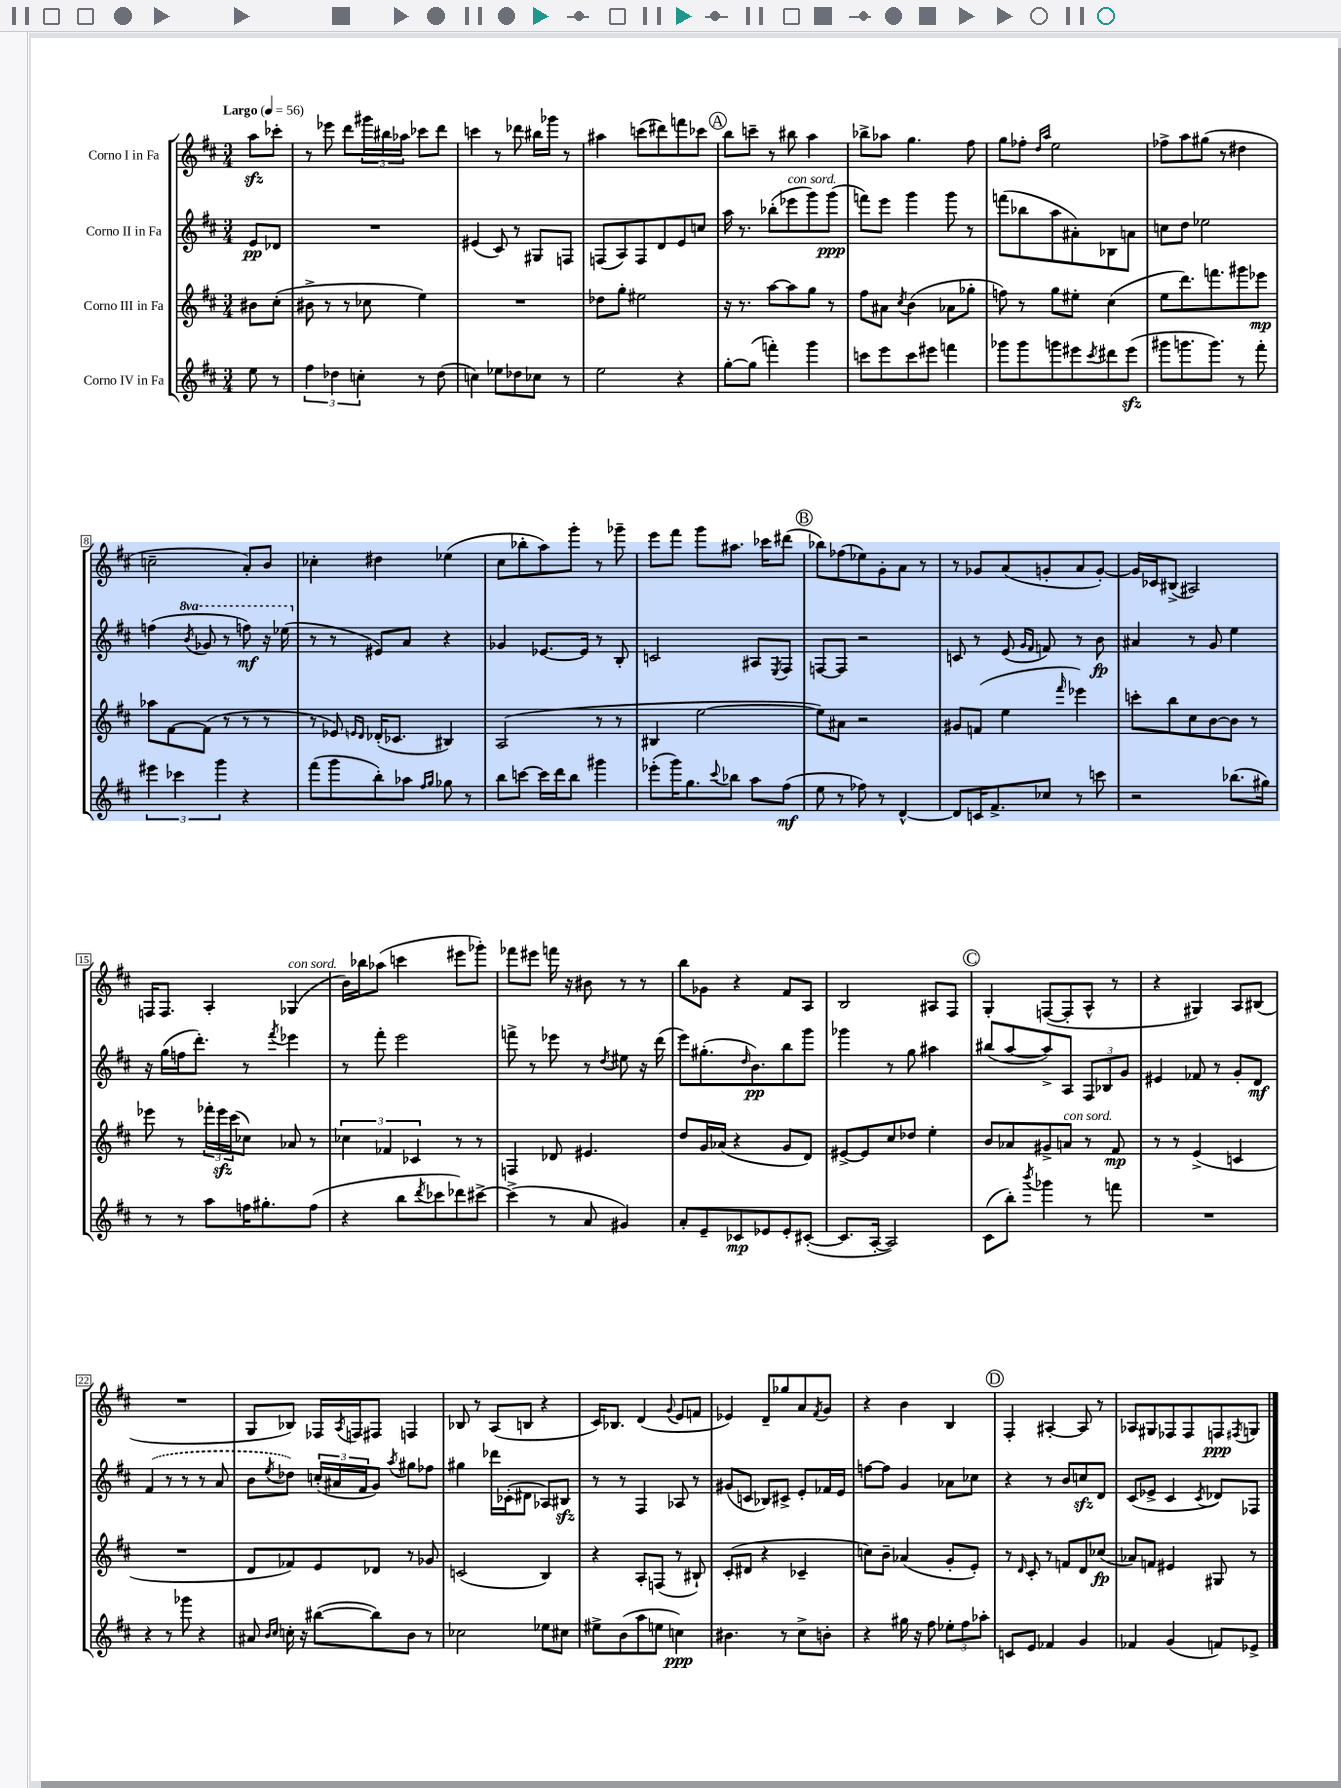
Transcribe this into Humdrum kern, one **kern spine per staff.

**kern	**kern	**kern	**kern
*staff4	*staff3	*staff2	*staff1
*clefG2	*clefG2	*clefG2	*clefG2
*k[f#c#]	*k[f#c#]	*k[f#c#]	*k[f#c#]
*M3/4	*M3/4	*M3/4	*M3/4
*MM56	*MM56	*MM56	*MM56
8ee	8b#	8e	8aa
8r	(8cc#'	8d-	8ccc-'
=	=	=	=
6ff#	8b#^	2.r	8r
.	8r	.	8eee-
6dd-	.	.	.
.	8r	.	8ddd
6cc'	.	.	.
.	8cc-	.	24ggg#
.	.	.	24bb#
.	.	.	24aa-
8r	4ee)	.	8ccc-
(8dd-	.	.	8ddd
=	=	=	=
4cc)	2.r	(4e#	4ccc
8ee-	.	8c#)	8r
8dd-	.	8r	8ddd-
8cc-	.	8G#	16bb#
.	.	.	16ggg-
8r	.	8F	8r
=	=	=	=
2ee	8dd-	(8F	4aa#
.	8gg'	8A)	.
.	2ee#	8F	(8ccc
.	.	8d	8ddd#)
4r	.	8e	8fff
.	.	8cc	8ccc-
=	=	=	=
[8gg'	16r	16aa	8bb
.	8.r	8.r	.
(8gg]	.	.	8ccc~
4fff')	[8aa	(8bb-'	8r
.	8aa]	8eee-	8bb#
4ggg	8gg	8ggg)	4aa
.	8r	(8ggg	.
=	=	=	=
8ccc	8ff#	8fff)	8bb-^
8eee	8a#	8eee	8aa-
.	8qcc#	.	.
8ccc	(4b	4ggg	4.gg
8eee#	.	.	.
4fff	8a-	8ggg	.
.	8gg-'	8r	8ff#
=	=	=	=
8ggg-	8ff)	(8fff	8gg
8ggg-	8r	8bb-	8ff-'
.	.	.	16qqdd
.	.	.	16qqaa
8ggg	8gg	8aa	2ee
8eee#	8ee#'	8a#')	.
8qccc#	.	.	.
8ddd#	(4cc#	8B-	.
(8eee#	.	8a	.
=	=	=	=
8ggg#	8ee	8cc	8ff-^
8.ggg	8.ddd)	8dd	8aa
.	.	2ee-	(8gg#
8.ggg)	8.fff	.	.
.	.	.	8r
8r	8ggg#	.	4dd#
8fff#'	8eee-	.	.
=	=	=	=
6eee#	8aa-	(4ff	2cc~
.	[8f#	.	.
6ccc-	.	.	.
.	.	8qbb	.
.	(8f#]	8gg-	.
6ggg	.	.	.
.	8r	8r	.
4r	8r	8fff)	8a')
.	8r	16r	8b
.	.	(16eee-	.
=	=	=	=
(8fff#	8r	8r	4cc-'
8ggg	8e-)	8r	.
.	16qqe	.	.
.	16qqd	.	.
8bb')	(16d-'	8e#)	4dd#
.	8.c-	.	.
8aa-	.	8a	.
16qqff#	.	.	.
16qqgg	.	.	.
8gg-	4B#)	4r	(4ee-
8r	.	.	.
=	=	=	=
8bb	(2A	4g-	8cc#
[8ccc	.	.	8bb-'
16ccc]	.	[8.e-	8aa)
16ddd	.	.	.
8bb	.	.	8ggg'
.	.	16e-]	.
4ggg#	8r	8r	8r
.	8r	8B'	8ggg-~
=	=	=	=
(8eee-'	4B#	2c	8eee
16ggg)	.	.	8fff#
8.gg	.	.	.
.	[2ee	.	8ggg
8qqccc#	.	.	.
8bb-	.	.	8.aa#
8aa	.	8A#	.
.	.	.	16ccc-
.	.	8qE	.
(8ff#	.	8F#	(8ddd#
=	=	=	=
8ee	8ee])	[8F	8bb-)
8r	8a#	8F]	(8ff-
8ff-)	2r	2r	8ee-)
8r	.	.	8g'
[4d^^	.	.	8a
.	.	.	8r
=	=	=	=
8d]	8g#	8c	8r
16c	(8f	8r	8g-
8.f#^	.	.	.
.	4ee	(8e	(8a
.	.	16qqg	.
.	.	16qqf#	.
8cc-	.	8f)	8g'
.	16qqfff#	.	.
8r	4eee-)	8r	8a
8ccc	.	8b	[8g')
=	=	=	=
2r	8ccc'	4a#	16g]
.	.	.	16c-
.	8bb	.	(8B#^
.	8cc#	8r	2A#)
.	[8b	8g	.
(8.bb-	8b]	4ee	.
.	8r	.	.
16gg#)	.	.	.
=	=	=	=
8r	8eee-	16r	16F
.	.	(16gg	8.F
8r	8r	16ff	.
.	.	8.ddd')	.
8aa	24fff-'	.	4A'
.	24eee-	.	.
.	(24ccc#	.	.
16ff	8cc-)	8r	.
8.gg#'	.	.	.
.	.	8qfff#	.
.	8a-	4eee-	(4G-
(8ff	8r	.	.
=	=	=	=
4r	6cc-	8r	16b)
.	.	.	16bb-
.	.	8fff#'	(8aa-
.	6f-	.	.
8bb	.	2eee	4ccc
.	6c-	.	.
8qddd	.	.	.
8ccc-	.	.	.
8ddd-)	8r	.	8eee#
[8ccc#^	8r	.	8ggg-')
=	=	=	=
(4ccc#^]	4F	8fff^	8fff-
.	.	8r	8eee#
8r	8d-	8eee-	16fff
.	.	.	16r
8a	4.e#	8r	8b#
.	.	8qdd	.
4g#)	.	8ee#	8r
.	.	16r	8r
.	.	(16ddd	.
=	=	=	=
8a'	8dd	8eee)	8bb
8e~	16g	(8.gg#'	8g-
.	(16a-	.	.
8c-	4r	.	4r
.	.	16qqdd	.
.	.	8.b)	.
8e-	.	.	.
8e-'	8g	8bb	8f#
([8c#'	8d)	8ggg	8A
=	=	=	=
8.c#]	[8e#^	4ggg-	2B
.	8e#]	.	.
[16A'	.	.	.
2A])	8cc#	8r	.
.	8dd-	8gg	.
.	4ee'	4aa#	8A#
.	.	.	8F#
=	=	=	=
(8c#	8b	(8bb#	4G'
8bb')	8a-	[8aa	.
8qbbb	.	.	.
4ggg-	8g#^	8aa^])	([8F
.	8a	8A	8F']
8r	8r	12F#	8A^^
.	.	12B-	.
8fff	8f#	.	8r
.	.	12g	.
=	=	=	=
2.r	8r	4e#	4r
.	8r	.	.
.	(4e^	8f-	4G#)
.	.	8r	.
.	4c	8g'	8A
.	.	8d	(8B#
=	=	=	=
4r	2.r	(4f#	2.r
8r	.	8r	.
8ggg-	.	8r	.
4r	.	8r	.
.	.	8a	.
=	=	=	=
8a#	8d	8b	8G
16qqb	.	.	.
16qqcc#	.	8qee	.
16cc'	8f-)	8dd-)	8B-)
16r	.	.	.
([8bb#	8e	(24cc'	16F-
.	.	24a#	.
.	.	.	8qA
.	.	.	16F
.	.	24f#	.
8bb#])	8d-	8g)	8F#
.	.	8qaa	.
8b	8r	8gg#	4F
8r	8g-	8ff-	.
=	=	=	=
2cc-	(2c	4gg#	8B-
.	.	.	8r
.	.	16ddd-	(8A
.	.	(16c-'	.
.	.	8d#	8B
8ee-	4B)	8A-)	4r
8cc#	.	8B#	.
=	=	=	=
8ee#^	4r	8r	16c#)
.	.	.	8.B-
(8b	.	8r	.
8aa	8A'	4F#	(4d
8ee	(8F	.	.
.	.	.	8qqg
4cc)	8r	8A-	8e
.	8B#`)	8r	8f
=	=	=	=
4.b#	(8c#'	(8g#	4e-)
.	8d#	8c	.
.	4r	8B-)	8d~
8r	.	8c#^	8gg-
8cc#^	4c-~	8e'	8a
.	.	.	8qf#
8b'	.	16f-	8g
.	.	16e	.
=	=	=	=
4r	8cc)	[8ff	4r
.	8b~	8ff]	.
16gg#	(4a-	4g	4b
16r	.	.	.
8ff#	.	.	.
12ee-'	8g'	8a-	4B
12ff#	.	.	.
.	8e')	8cc-	.
12aa-'	.	.	.
=	=	=	=
8c	8r	4r	4F#'
.	16qqd	.	.
8e	8c#'	.	.
4f-	8r	8r	[4A#'
.	8f	8b	.
4g	8d	8cc	8A#]
.	(8cc-	8d	8r
=	=	=	=
4f-	8a-)	(8c#	8A-
.	8f	8e-^	8G#
(4g	4e#	4c#	8F-
.	.	.	8F-
.	.	8qc#	.
8f)	8G#	8d-)	8F
.	.	.	8qF#
8e-^	8r	8F-	8G
==	==	==	==
*-	*-	*-	*-
